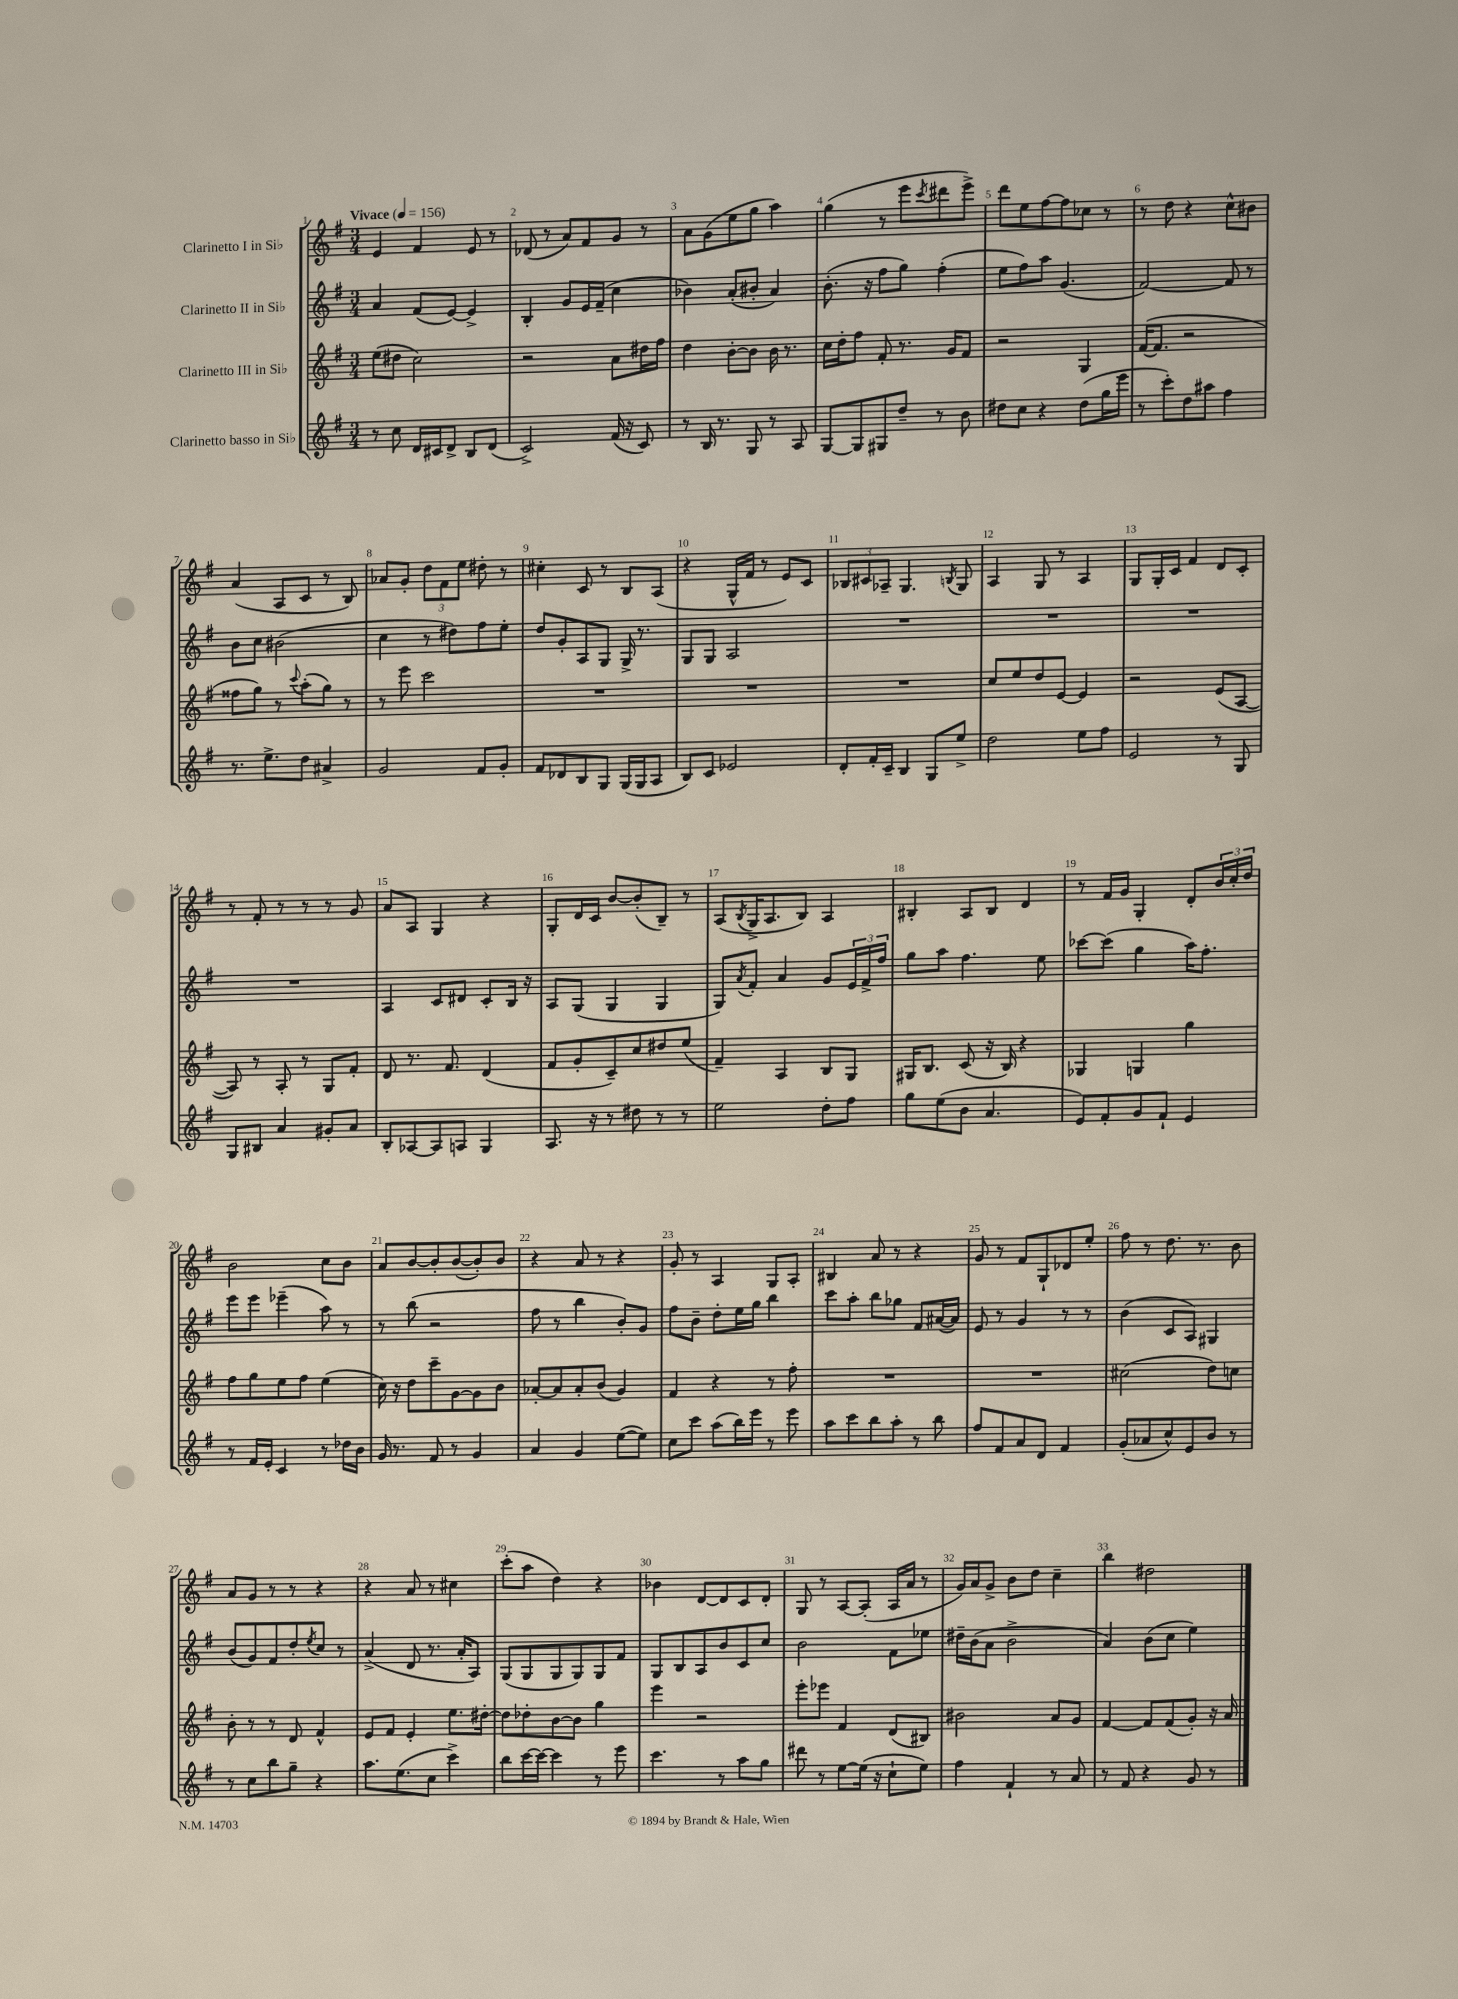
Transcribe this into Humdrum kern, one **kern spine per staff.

**kern	**kern	**kern	**kern
*staff4	*staff3	*staff2	*staff1
*clefG2	*clefG2	*clefG2	*clefG2
*k[f#]	*k[f#]	*k[f#]	*k[f#]
*M3/4	*M3/4	*M3/4	*M3/4
*MM156	*MM156	*MM156	*MM156
8r	(8ee\L	4a/	4e/
8cc\	8dd#\J	.	.
16d/LL	2cc\)	(8f#/L	4f#/
16c#/J	.	.	.
8d^/J	.	[8e/J)	.
8B/L	.	4e^/]	8e/
(8d/J	.	.	8r
=	=	=	=
2c^/)	2r	4B'/	(8d-/
.	.	.	8r
.	.	8g/L	8a/L)
.	.	16e/L	8f#/
.	.	(16f#~/JJ	.
(16f#/	8a\L	4cc\	8g/J
16r	.	.	.
8c/)	16dd#\L	.	8r
.	16ff#\JJ	.	.
=	=	=	=
8r	4dd\	4b-\)	8a\L
16B/	.	.	(8g\
8.r	.	.	.
.	[8b'\L	(8a'/L	8ee\
8G/	8b\]J	8b#'/J	8gg\J
8r	16b\	4a/)	4aa\)
.	8.r	.	.
8A/	.	.	.
=	=	=	=
[8G/L	16cc\LL	(8.b'\	(4gg\
.	16dd'\J	.	.
8G/]	8ff#\J	.	.
.	.	16r	.
8G#/	8f#'/	8ff#\L	8r
8dd~/J	8.r	8gg\J)	8eee\L
.	.	.	8qccc/
8r	.	(4ff#'\	8ddd#\
.	16g/LK	.	.
8b\	8f#/J	.	8eee^\J)
=	=	=	=
8dd#\L	2r	8ee\L	8ddd\L
8cc\J	.	8ff#\)	8ee\
4r	.	8aa\J	[8ff#\
.	.	(4.g/	8ff#\]
(8dd#\L	4G/	.	8cc-\J
16gg\L	.	.	8r
16eee\JJ	.	.	.
=	=	=	=
8r	([16f#/LK	[2f#/)	8r
.	8.f#/]J	.	.
8ccc'\L)	.	.	8dd\
8dd\	2r	.	4r
8aa#\J	.	.	.
4ff#\	.	8f#/]	8cc^^\L
.	.	8r	8b#\J
=	=	=	=
8.r	8ff##\L	8b\L	(4a/
.	8gg\J)	8cc\J	.
8.ee^\L	.	.	.
.	8r	(2b#\	8A/L
.	8qqccc/	.	.
8dd\J	(8aa'\L	.	8c/J
4a#^/	8gg\J)	.	8r
.	8r	.	8B/)
=	=	=	=
2g/	8r	4cc\	8a-/L
.	8eee\	.	8g'/J
.	2ccc\	8r	12dd\L
.	.	.	12f#\
.	.	8dd#\L)	.
.	.	.	12ee\J
8f#/L	.	8ff#\	8dd#'\
8g'/J	.	8ee'\J	8r
=	=	=	=
8f#/L	2.r	8dd/L	4cc#'\
8d-/	.	8g'/	.
8B/	.	8A/	8c/
8G/J	.	8G/J	8r
(16G/LL	.	16G^/	8B/L
16G/J	.	8.r	.
8A/J	.	.	(8A/J
=	=	=	=
8B/L)	2.r	8G/L	4r
8c/J	.	8G/J	.
2e-/	.	2A/	16G^^/LL
.	.	.	16f#/JJ
.	.	.	8r
.	.	.	8e/L)
.	.	.	8c/J
=	=	=	=
8d'/L	2.r	2.r	12B-/L
.	.	.	12c#/
16f#'/L	.	.	.
.	.	.	12A-~/J
16c~/JJ	.	.	.
4B/	.	.	4.G/
8G/L	.	.	.
.	.	.	8qB/
8ee^/J	.	.	8G/
=	=	=	=
2dd\	8cc/L	2.r	4A/
.	8ee/	.	.
.	8dd/	.	8G/
.	[8e/J	.	8r
8ee\L	4e/]	.	4A/
8ff#\J	.	.	.
=	=	=	=
2e/	2r	2.r	8G/L
.	.	.	16G'/L
.	.	.	16c/JJ
.	.	.	4f#/
8r	(8e/L	.	8d/L
8G/	[8A/J	.	8c'/J
=	=	=	=
8G/L	8A/])	2.r	8r
8B#/J	8r	.	8f#'/
4a/	8A'/	.	8r
.	8r	.	8r
8g#'/L	8G/L	.	8r
8a/J	8f#'/J	.	8g/
=	=	=	=
8B'/L	8d/	4A/	8a/L
[8A-/	8.r	.	8A/J
8A-/]	.	8c/L	4G/
.	8.f#/	.	.
8A/J	.	8d#/J	.
4G/	(4d/	8c'/L	4r
.	.	16B/Jk	.
.	.	16r	.
=	=	=	=
8.A/	8f#/L	8A/L	8G'/L
.	8g'/	(8G/J	16d/L
16r	.	.	16c/JJ
8r	8c~/)	4G/	[8b/L
8dd#\	8cc/	.	(8b'/]
8r	8dd#/	4G/	8B~/J)
8r	(8ee/J	.	8r
=	=	=	=
2ee\	4f#~/)	8G/L)	(8A/L
.	.	8qa/	8qB/
.	.	8f#'/J	16G^/K
.	.	.	8.A/
.	4A/	4a/	.
.	.	.	8B/J)
8dd'\L	8B/L	8g/L	4A/
8ff#\J	8G/J	24e/L	.
.	.	24f#^/	.
.	.	24ff#/JJ	.
=	=	=	=
8gg\L	16G#/LK	8gg\L	4B#'/
.	8.B/J	.	.
(8ee\	.	8aa\J	.
8b\J	(8c/	4.ff#\	8A/L
4.a/	16r	.	8B#/J
.	16B/)	.	.
.	4r	.	4d/
.	.	8ee\	.
=	=	=	=
8e/L)	4G-/	[8ccc-\L	8r
8f#'/	.	(8ccc-\]J	16f#/LL
.	.	.	16g/JJ
8g/	4G/	4gg\	4G'/
8f#`/J	.	.	.
4e/	4gg\	16aa\LK)	8d'/L
.	.	8.ff#'\J	.
.	.	.	24b/L
.	.	.	24cc'/
.	.	.	24dd/JJ
=	=	=	=
8r	8ff#\L	8eee\L	2b\
16f#/LL	8gg\	8eee\J	.
16e'/JJ	.	.	.
4c/	8ee\	(4eee-~\	.
.	8ff#\J	.	.
8r	(4ee\	8aa\)	8cc\L
16dd-\LL	.	8r	8b\J
16b\JJ	.	.	.
=	=	=	=
16g/	16cc\)	8r	8a/L
8.r	16r	.	.
.	8dd\L	(8bb\	[8b/
8f#/	8ccc~\	2r	8b'/]
8r	[8g\	.	([8b/
4g/	8g\]	.	8b'/])
.	8b\J	.	8b/J
=	=	=	=
4a/	[8a-'/L	8ff#\	4r
.	8a-/]	8r	.
4g/	8a-'/	4bb\	8a/
.	(8b/J	.	8r
([8ee\L	4g/)	8b'/L)	4r
8ee\]J)	.	8g/J	.
=	=	=	=
8cc\L	4f#/	8ff#\L	8g'/
8ccc\J	.	8b~\J	8r
(8aa\L	4r	8dd'\L	4A/
16bb\L)	.	16ee\L	.
16eee\JJ	.	16gg\JJ	.
8r	8r	4bb\	8G/L
8eee\	8ff#'\	.	8A'/J
=	=	=	=
8aa\L	2.r	8ccc\L	4B#/
8ccc\	.	8aa'\J	.
8bb\	.	8bb\L	8a/
8aa'\J	.	8gg-\J	8r
8r	.	8f#/L	4r
8bb\	.	([16a#/L	.
.	.	16a#/]JJ)	.
=	=	=	=
8ff#/L	2.r	8e/	8g/
8f#/	.	8r	8r
8a/	.	4g/	8f#/L
8d/J	.	.	8G`/
4f#/	.	8r	8d-/
.	.	8r	8ee'/J
=	=	=	=
(8g'/L	(2cc#\	(4b\	8ff#\
8a-/	.	.	8r
8cc^^/)	.	8c/L	8.dd\
8e/	.	8A/J)	.
.	.	.	8.r
8b/J	8dd\L)	4G#/	.
8r	8cc\J	.	8b\
=	=	=	=
8r	8b'\	(8b/L	8a/L
8cc\L	8r	8g/)	8g/J
8bb\	8r	8f#/	8r
8gg~\J	8d/	8dd'/	8r
.	.	8qee/	.
4r	4f#^^/	8cc/J	4r
.	.	8r	.
=	=	=	=
8.aa\L	8e/L	(4a^/	4r
.	8f#/J	.	.
(8.ee\	.	.	.
.	4e'/	8d/	8a/
8cc\J	.	8.r	8r
4ccc^\)	8.ee\L	.	4cc#\
.	.	16a'/LK	.
.	.	8A/J)	.
.	[16dd#'\Jk	.	.
=	=	=	=
8bb\L	8dd#\]L	(8G/L	(8ccc'\L
[16ccc\L	8dd-'\	8G/	8aa\J
16ccc\_JJ	.	.	.
4ccc\]	[8b\	8G/	4dd\)
.	8b\]J	8G/)	.
8r	4gg\	8G/	4r
8eee\	.	8f#/J	.
=	=	=	=
4.ccc\	4eee\	8G/L	4b-\
.	.	8B/	.
.	2r	8A/	[8d/L
8r	.	8b/	8d/]
8aa\L	.	8c/	8c/
8gg\J	.	8cc/J	8d'/J
=	=	=	=
8ddd#\	8eee'\L	2b\	8G/
8r	8eee-\J	.	8r
[8ee\L	4f#/	.	[8A/L
(16ee\]Jk	.	.	(8A'/]J
16r	.	.	.
8cc`\L	(8d/L	8f#\L	16A/LL
.	.	.	16a/JJ
8ee\J)	8B#/J)	8ee-\J	8r
=	=	=	=
4ff#\	2b#\	16dd#~\LL	16g/LL)
.	.	(16b\J	16a/J
.	.	8a\J	8g^/J
4f#`/	.	2b^\	8b\L
.	.	.	8dd\J
8r	8a/L	.	4cc~\
8a/	8g/J	.	.
=	=	=	=
8r	[4f#/	4a/)	4bb\
8f#/	.	.	.
4r	8f#/]L	(8b\L	2dd#\
.	(8f#/	8cc\J	.
8g/	8g'/J)	4ee\)	.
8r	16r	.	.
.	16a/	.	.
==	==	==	==
*-	*-	*-	*-
